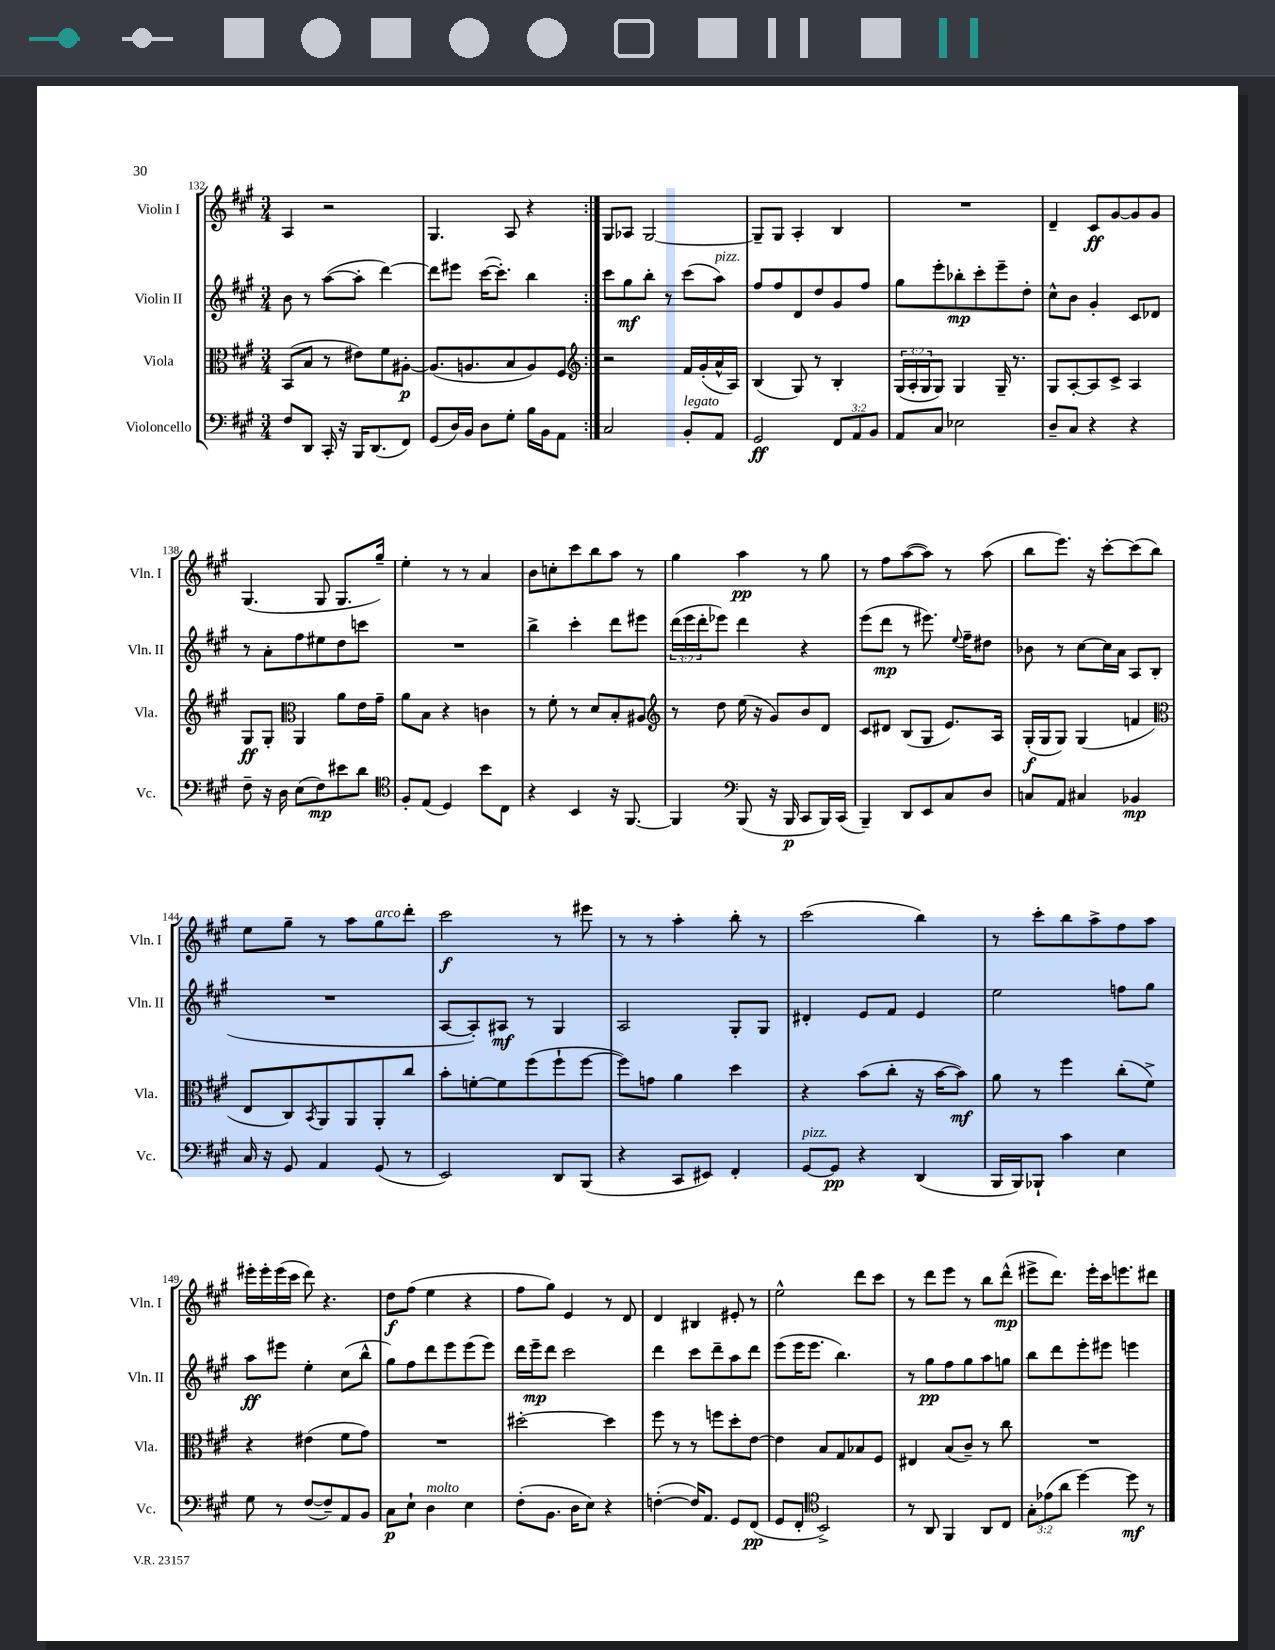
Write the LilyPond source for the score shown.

<<
\new StaffGroup <<
\new Staff = "s0" \with { instrumentName = "Violin I" shortInstrumentName = "Vln. I" } {
    \clef treble \key a \major \numericTimeSignature \time 3/4
    \repeat volta 2 { a4 r2 |
    gis4. a8 r4 | }
    gis8 aes8 gis2~ |
    gis8-- gis8 a4-. b4 |
    R2. |
    d'4-- cis'8\ff gis'8~ gis'8 gis'8 |
    gis4.( gis8 gis8. gis''16--) |
    e''4-. r8 r8 a'4 |
    b'8 c''8-. cis'''8 b''8 a''8 r8 |
    gis''4 a''4\pp r8 gis''8 |
    r8 fis''8 a''8~( a''8) r8 a''8( |
    b''8 e'''8.) r16 cis'''8~-. cis'''8( b''8) |
    e''8 gis''8-- r8 a''8 gis''8^\markup { \italic "arco" } d'''8-. |
    cis'''2\f r8 eis'''8 |
    r8 r8 a''4-. b''8-. r8 |
    cis'''2( b''4) |
    r8 cis'''8-. b''8 a''8-> fis''8 a''8 |
    eis'''16-. eis'''16-. eis'''16( cis'''16 d'''8) r4. |
    d''8\f fis''8( e''4 r4 |
    fis''8 gis''8) e'4 r8 d'8 |
    d'4 bis4 eis'8-. r8 |
    e''2-^ d'''8 cis'''8 |
    r8 d'''8 e'''8 r8 b''8 d'''8-^\mp( |
    eis'''8-> d'''8.) eis'''16-. cis'''16 e'''8. dis'''8 \bar "|." |
}
\new Staff = "s1" \with { instrumentName = "Violin II" shortInstrumentName = "Vln. II" } {
    \clef treble \key a \major \numericTimeSignature \time 3/4 \override Staff.TupletNumber.text = #tuplet-number::calc-fraction-text
    \repeat volta 2 { b'8 r8 a''8~( a''8-. d'''4~) |
    d'''8 eis'''8 cis'''16~( cis'''8.-.) b''4 | }
    cis'''8 gis''8\mf b''8-. r8 cis'''8( a''8^\markup { \italic "pizz." }) |
    fis''8 fis''8 d'8 d''8 gis'8 fis''8 |
    gis''8 e'''8-. bes''8-.\mp cis'''8-. e'''8-- d''8-. |
    cis''8-^ b'8 gis'4-. cis'8 des'8 |
    r8 a'8-. fis''8 eis''8 d''8 c'''8 |
    R2. |
    b''4-> cis'''4-. d'''8 eis'''8 |
    \tuplet 3/2 { d'''16( e'''16 d'''16-. } ees'''8) d'''4 r4 |
    e'''8( d'''8\mp r8 eis'''8.) \appoggiatura { e''8 } fis''16-- dis''8 |
    bes'8 r8 cis''8~ cis''16 a'16 a8 b8( |
    R2. |
    a8~ a8-.) ais8\mf r8 gis4 |
    a2 gis8-. gis8 |
    dis'4-. e'8 fis'8 e'4 |
    e''2 f''8 gis''8 |
    a''8\ff eis'''8 e''4-. cis''8( b''8-^ |
    gis''8) fis''8 d'''8 e'''8 e'''8( e'''8) |
    d'''16 e'''16--\mp d'''8 cis'''2 |
    d'''4 cis'''8 d'''8-- a''8 d'''8 |
    e'''8( e'''16 e'''8. b''4.) |
    r8 gis''8\pp fis''8 gis''8 a''8 g''8 |
    b''8 d'''8 e'''8-. eis'''8 e'''4 \bar "|." |
}
\new Staff = "s2" \with { instrumentName = "Viola" shortInstrumentName = "Vla." } {
    \clef alto \key a \major \numericTimeSignature \time 3/4 \override Staff.TupletNumber.text = #tuplet-number::calc-fraction-text
    \repeat volta 2 { b,8( b8 r8 eis'8) fis'8 ais8~-.\p |
    ais8.( a8. b8 a8) fis8 | }
    \clef treble r2 fis'16 gis'16-.( a'16-^ a16) |
    b4( gis8) r8 b4-. |
    \tuplet 3/2 { gis16( a16-. gis16 } gis8) gis4 gis16-- r8. |
    gis8 a8~-. a8 cis'8-> a4 |
    gis8\ff gis8-. \clef alto a,4 a'8 e'16 gis'16-- |
    a'8 b8 r4 c'4 |
    r8 fis'8-. r8 d'8 b8-. ais8 |
    \clef treble r8 d''8 e''16( r16 gis'8) b'8 d'8 |
    cis'8 dis'8 b8( gis8 e'8.) a16 |
    gis16-.\f( gis16 gis8) gis4( f'4 |
    \clef alto e8 cis8) \acciaccatura { b,8 } a,8 a,8 a,8-. cis''8 |
    b'8-. f'8~-. f'8 fis''8( fis''8-! fis''8~ |
    fis''8) g'8 a'4 d''4 |
    r4 b'8( cis''8-. r16 b'16~ b'8\mf) |
    a'8 r8 fis''4 cis''8-.( fis'8->) |
    r4 eis'4( fis'8 gis'8) |
    R2. |
    dis''2~-. dis''4 |
    fis''8 r8 r8 f''8 d''8-. e'8~ |
    e'4 b8 gis8 bes8 fis8 |
    eis4 b8( cis'8--) r8 cis''8 |
    R2. \bar "|." |
}
\new Staff = "s3" \with { instrumentName = "Violoncello" shortInstrumentName = "Vc." } {
    \clef bass \key a \major \numericTimeSignature \time 3/4 \override Staff.TupletNumber.text = #tuplet-number::calc-fraction-text
    \repeat volta 2 { fis8 d,8 cis,16-. r16 b,,16 d,8.( fis,8) |
    gis,8( d16) b,16 d8 gis8-. b16 b,16 a,8 | }
    cis2 b,8-.^\markup { \italic "legato" } a,8 |
    gis,2\ff \tuplet 3/2 { fis,8 a,8 b,8 } |
    a,8 cis8 ees2 |
    d8-- cis8 r4 r4 |
    fis8-- r16 d16 e8( fis8\mp) eis'8 d'8 |
    \clef tenor fis8-. e8( d4) b'8 cis8 |
    r4 b,4 r16 fis,8.~ |
    fis,4 \clef bass b,,8( r16 b,,16\p cis,8 b,,16) cis,16( |
    b,,4--) d,8 e,8 cis8 d8 |
    c8 a,8 cis4 bes,4\mp |
    cis16 r16 gis,8 a,4 gis,8( r8 |
    e,2) d,8 b,,8( |
    r4 cis,8 eis,8) fis,4-. |
    gis,8~^\markup { \italic "pizz." } gis,8\pp r4 d,4( |
    b,,16 b,,16) bes,,8-! cis'4 e4 |
    gis8 r8 fis8~( fis8--) a,8 b,8 |
    cis8\p e8-! d4^\markup { \italic "molto" } e4 |
    fis8-.( b,8. d16 e8) r4 |
    f4~-.( f16) a,8. gis,8 fis,8\pp( |
    gis,8 fis,8-. \clef tenor b,2->) |
    r8 a,8 fis,4 a,8 cis8 |
    \tuplet 3/2 { gis8-. ees'8( a'8 } d''4~) d''8\mf r8 \bar "|." |
}
>>
>>
\layout { \context { \Score currentBarNumber = #132 } }
